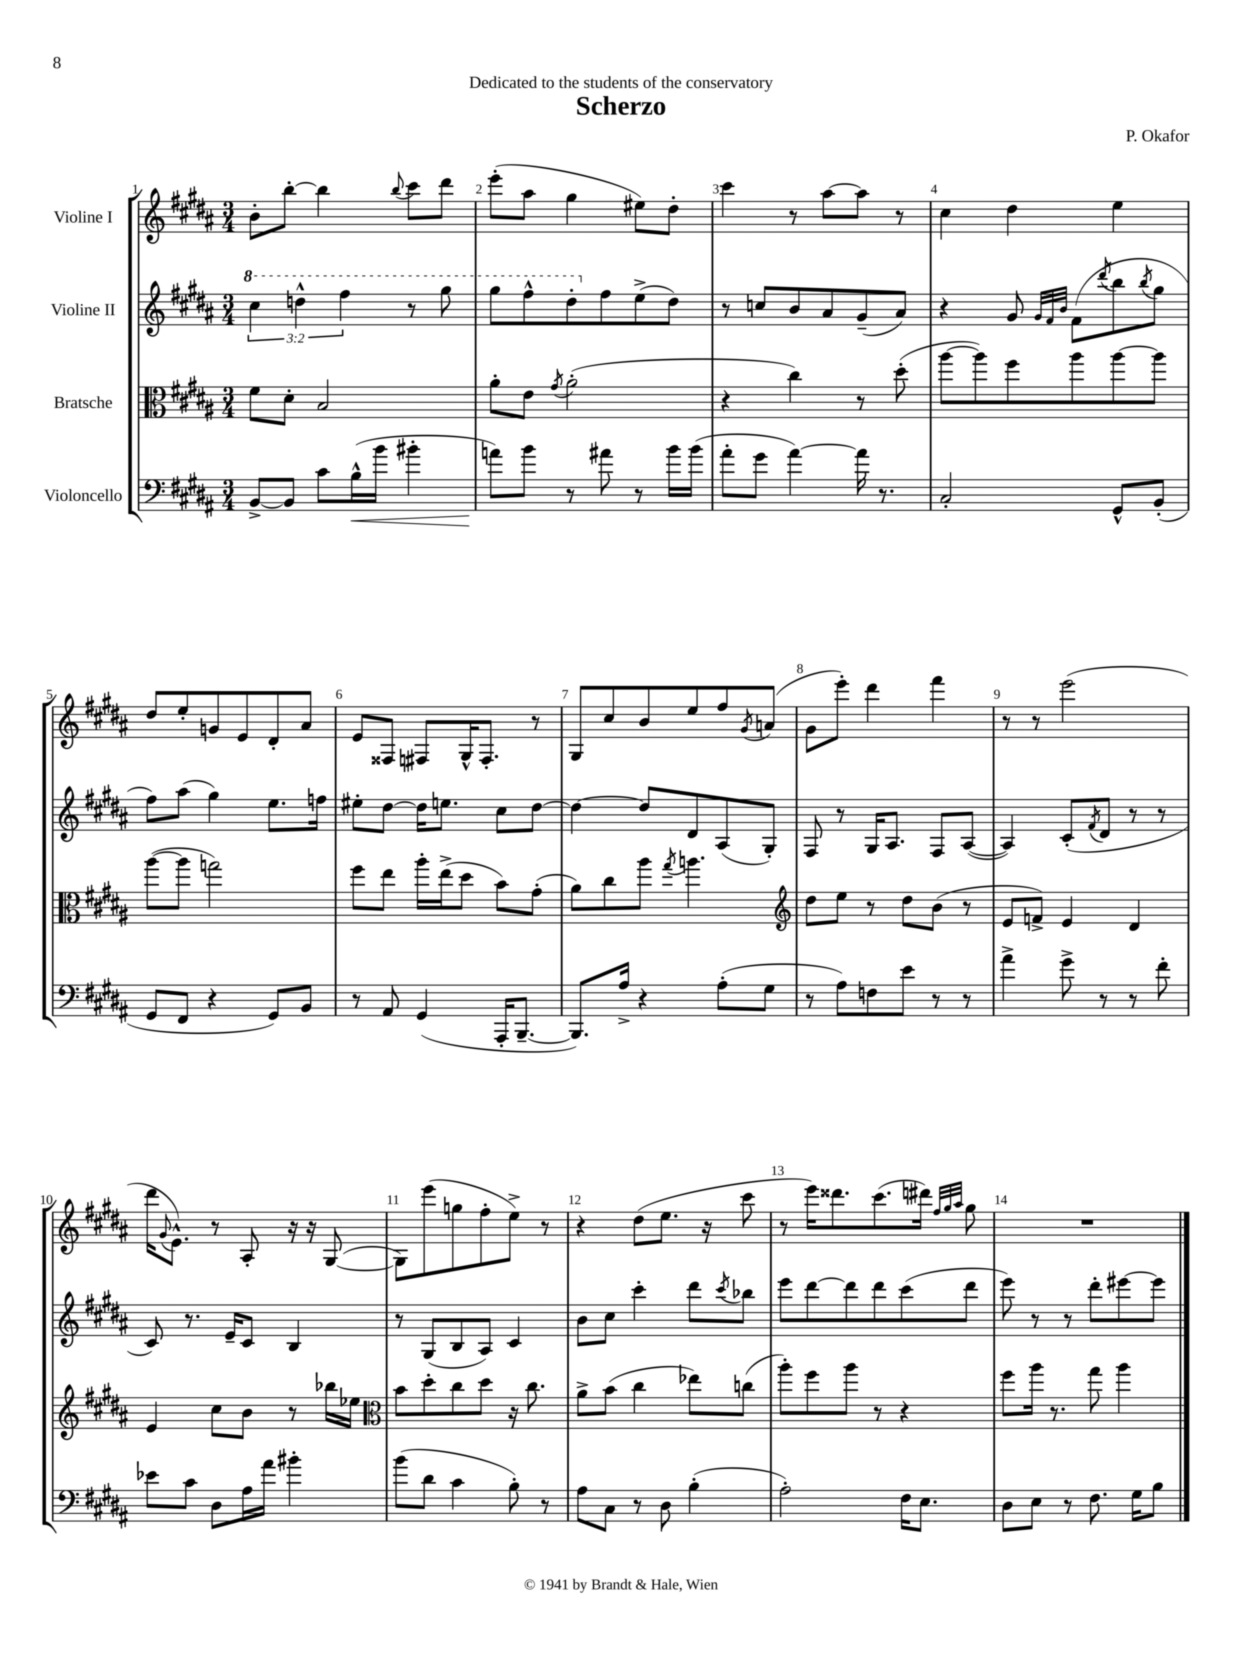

**kern	**kern	**kern	**kern
*staff4	*staff3	*staff2	*staff1
*clefF4	*clefC3	*clefG2	*clefG2
*k[f#c#g#d#a#]	*k[f#c#g#d#a#]	*k[f#c#g#d#a#]	*k[f#c#g#d#a#]
*M3/4	*M3/4	*M3/4	*M3/4
[8BB^	8f#	6ccc#	8b'
8BB]	8d#'	.	[8bb'
.	.	6ddd^^	.
8c#	2B	.	4bb]
.	.	6fff#	.
(16B^^	.	.	.
16b	.	.	.
.	.	.	8qqbb
4b#'	.	8r	8ccc#
.	.	8ggg#	8ddd#
=	=	=	=
8a)	8a#'	8ggg#	(8eee'
8b	8e	8fff#^^	8aa#
.	8qg#	.	.
8r	(2a#'	8ddd#'	4gg#
8a#	.	8ff#	.
8r	.	(8ee^	8ee#)
16b	.	8dd#)	8dd#'
(16b	.	.	.
=	=	=	=
8a#'	4r	8r	4ccc#
8g#	.	8cc	.
[4a#)	4cc#)	8b	8r
.	.	8a#	[8aa#
16a#]	8r	(8g#~	8aa#]
8.r	.	.	.
.	(8dd#'	8a#)	8r
=	=	=	=
2C#'	[8aa#	4r	4cc#
.	8aa#])	.	.
.	8ff#	8g#	4dd#
.	.	32qqg#	.
.	.	32qqf#	.
.	.	32qqb	.
.	8aa#	(8f#	.
.	.	8qddd#	.
8GG#^^	[8aa#	8bb	4ee
.	.	8qbb	.
(8BB'	8aa#]	8gg#	.
=	=	=	=
8GG#	([8aa#	8ff#)	8dd#
8FF#	8aa#]	(8aa#	8ee'
4r	2gg)	4gg#)	8g
.	.	.	8e
8GG#)	.	8.ee	8d#'
8BB	.	.	8a#
.	.	16ff	.
=	=	=	=
8r	8ff#	8ee#'	8e
8AA#	8ee	[8dd#	8F##
(4GG#	16aa#'	16dd#]	8F#
.	(16ee^	8.ee	.
.	8dd#	.	16G#^^
.	.	.	8.F#'
16AAA#'	8b)	8cc#	.
[8.BBB~	.	.	.
.	(8g#'	[8dd#	8r
=	=	=	=
8.BBB])	8a#)	4dd#_	8G#
.	8cc#	.	8cc#
16A#^	.	.	.
4r	8aa#	8dd#]	8b
.	8qgg#	.	.
.	4.aa	8d#	8ee
(8A#'	.	(8A#	8ff#
.	.	.	8qg#
8G#	.	8G#')	(8a
=	=	=	=
*	*clefG2	*	*
8r	8dd#	8F#	8g#
8A#)	8ee	8r	8eee')
8F	8r	16G#	4ddd#
.	.	8.A#	.
8e	8dd#	.	.
8r	(8b	8F#	4fff#
8r	8r	([8A#	.
=	=	=	=
4a#^	8e	4A#])	8r
.	8f^)	.	8r
8g#^	4e	(8c#'	(2eee
.	.	8qf#	.
8r	.	8d#	.
8r	4d#	8r	.
8f#'	.	8r	.
=	=	=	=
8e-	4e	8c#)	16ddd#
.	.	.	8qqg#
.	.	.	8.e^^)
8c#	.	8.r	.
8D#	8cc#	.	8r
.	.	16e~	.
16A#	8b	8c#	8A#'
16a#	.	.	.
4b#'	8r	4B	16r
.	.	.	16r
.	16bb-	.	([8G#
.	16ee-	.	.
=	=	=	=
*	*clefC3	*	*
(8b	8b	8r	8G#])
8d#	8dd#'	(8G#	(8eee
4c#	8cc#	8B	8gg
.	8dd#	8A#)	8ff#'
8B')	16r	4c#	8ee^)
.	8.cc#	.	.
8r	.	.	8r
=	=	=	=
8A#	8a#^	8b	4r
8C#	(8b	8cc#	.
8r	4cc#	4ccc#'	(8dd#
8D#	.	.	8.ee
(4B'	8ee-)	8ddd#	.
.	.	.	16r
.	.	8qccc#	.
.	(8cc	8bb-	8ccc#
=	=	=	=
2A#')	8aa#')	8eee	8r
.	8ff#	[8ddd#	16eee)
.	.	.	8.ddd##
.	8aa#	8ddd#]	.
.	8r	8ddd#	(8.ccc#
16F#	4r	(8ccc#	.
8.E	.	.	16ddd#)
.	.	.	32qqff#
.	.	.	32qqgg#
.	.	.	32qqaa#
.	.	8ddd#	8gg#
=	=	=	=
8D#	8ff#	8eee)	2.r
8E	16aa#	8r	.
.	8.r	.	.
8r	.	8r	.
8.F#	8gg#	8ddd#'	.
.	4aa#	[8eee#	.
16G#	.	.	.
8B	.	8eee#]	.
==	==	==	==
*-	*-	*-	*-
